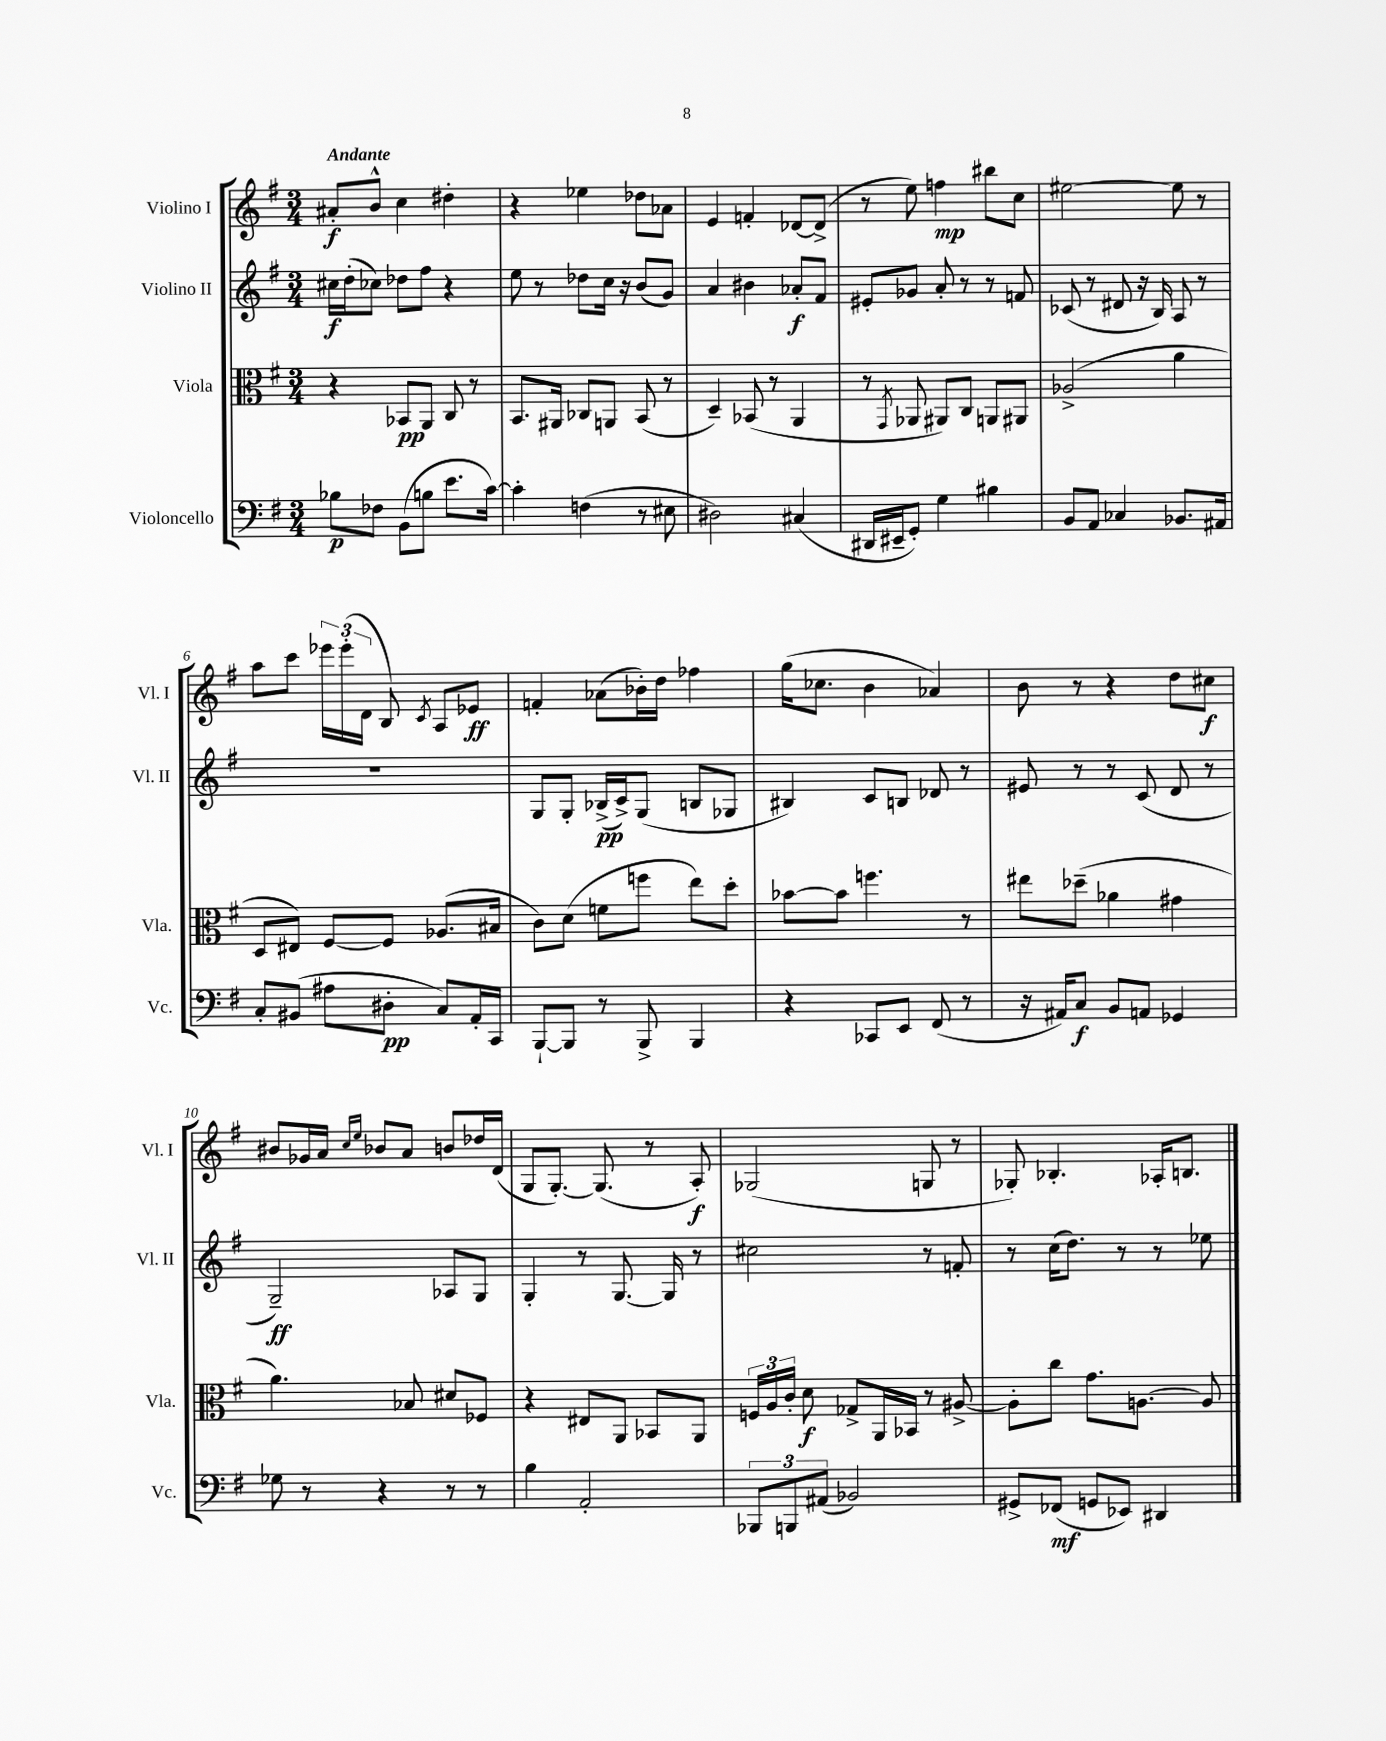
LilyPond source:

<<
\new StaffGroup <<
\new Staff = "s0" \with { instrumentName = "Violino I" shortInstrumentName = "Vl. I" } {
    \clef treble \key g \major \numericTimeSignature \time 3/4 \tempo "Andante"
    \autoBeamOff ais'8[-.\f b'8]-^ c''4 dis''4-. |
    r4 ees''4 des''8[ aes'8] |
    e'4 f'4-. des'8[~ des'8]->( |
    r8 e''8) f''4\mp bis''8[ c''8] |
    eis''2~ eis''8 r8 |
    a''8[ c'''8] \tuplet 3/2 { ees'''16[ ees'''16-.( d'16] } b8) \acciaccatura { c'8 } a8[ ees'8]\ff |
    f'4-. aes'8[( bes'16-.) d''16] fes''4 |
    g''16[( ces''8.] b'4 aes'4) |
    b'8 r8 r4 d''8[ cis''8]\f |
    bis'8[ ges'16 a'16] \grace { c''16[ e''16] } bes'8[ a'8] b'8[ des''16 d'16]( |
    g8[ g8.]~-.) g8.( r8 a8-.\f) |
    ges2( g8 r8 |
    ges8-.) bes4.-. aes16[-. b8.] \bar "|." |
}
\new Staff = "s1" \with { instrumentName = "Violino II" shortInstrumentName = "Vl. II" } {
    \clef treble \key g \major \numericTimeSignature \time 3/4
    \autoBeamOff cis''16[\f d''16-.( ces''8]) des''8[ fis''8] r4 |
    e''8 r8 des''8[ c''16] r16 b'8[( g'8]) |
    a'4 bis'4 aes'8[-.\f fis'8] |
    eis'8[-. ges'8] a'8-. r8 r8 f'8 |
    ces'8( r8 dis'8 r16 b16) a8 r8 |
    R2. |
    g8[ g8]-. bes16[->\pp( c'16->) g8]( b8[ ges8] |
    bis4) c'8[ b8] des'8 r8 |
    eis'8 r8 r8 c'8( d'8 r8 |
    g2--\ff) aes8[ g8] |
    g4-. r8 g8.~ g16 r8 |
    cis''2 r8 f'8-. |
    r8 c''16[( d''8.]) r8 r8 ees''8 \bar "|." |
}
\new Staff = "s2" \with { instrumentName = "Viola" shortInstrumentName = "Vla." } {
    \clef alto \key g \major \numericTimeSignature \time 3/4
    \autoBeamOff r4 bes,8[\pp a,8] c8 r8 |
    b,8.[ ais,16] ces8[ a,8] b,8( r8 |
    d4--) bes,8( r8 a,4 |
    r8 \acciaccatura { g,8 } aes,8 ais,8[) c8] a,8[ ais,8] |
    aes2->( a'4 |
    d8[ eis8]) fis8[~ fis8] aes8.[( bis16] |
    c'8[) d'8]( f'8[ f''8] e''8[) d''8]-. |
    bes'8[~ bes'8] f''4. r8 |
    eis''8[ des''8]--( aes'4 gis'4 |
    a'4.) bes8 dis'8[ fes8] |
    r4 eis8[ a,8] bes,8[ a,8] |
    \tuplet 3/2 { f16[ a16 c'16]-. } d'8\f ges8[-> a,16 bes,16] r8 ais8~-> |
    ais8[-. c''8] g'8.[ a8.]~ a8 \bar "|." |
}
\new Staff = "s3" \with { instrumentName = "Violoncello" shortInstrumentName = "Vc." } {
    \clef bass \key g \major \numericTimeSignature \time 3/4
    \autoBeamOff bes8[\p fes8] b,8[( b8] e'8.[ c'16]~) |
    c'4-. f4( r8 eis8 |
    dis2) cis4( |
    dis,16[ eis,16-- g,8]-.) g4 bis4 |
    b,8[ a,8] ces4 bes,8.[ ais,16] |
    c8[-. bis,8]( ais8[ dis8]-.\pp c8[) a,16-. c,16] |
    b,,8[~-! b,,8] r8 b,,8-> b,,4 |
    r4 ces,8[ e,8] fis,8( r8 |
    r16 ais,16[) c8]\f b,8[ a,8] ges,4 |
    ges8 r8 r4 r8 r8 |
    b4 a,2-. |
    \tuplet 3/2 { bes,,8[ b,,8 ais,8]( } bes,2) |
    gis,8[-> fes,8]\mf( g,8[ ees,8]) dis,4 \bar "|." |
}
>>
>>
